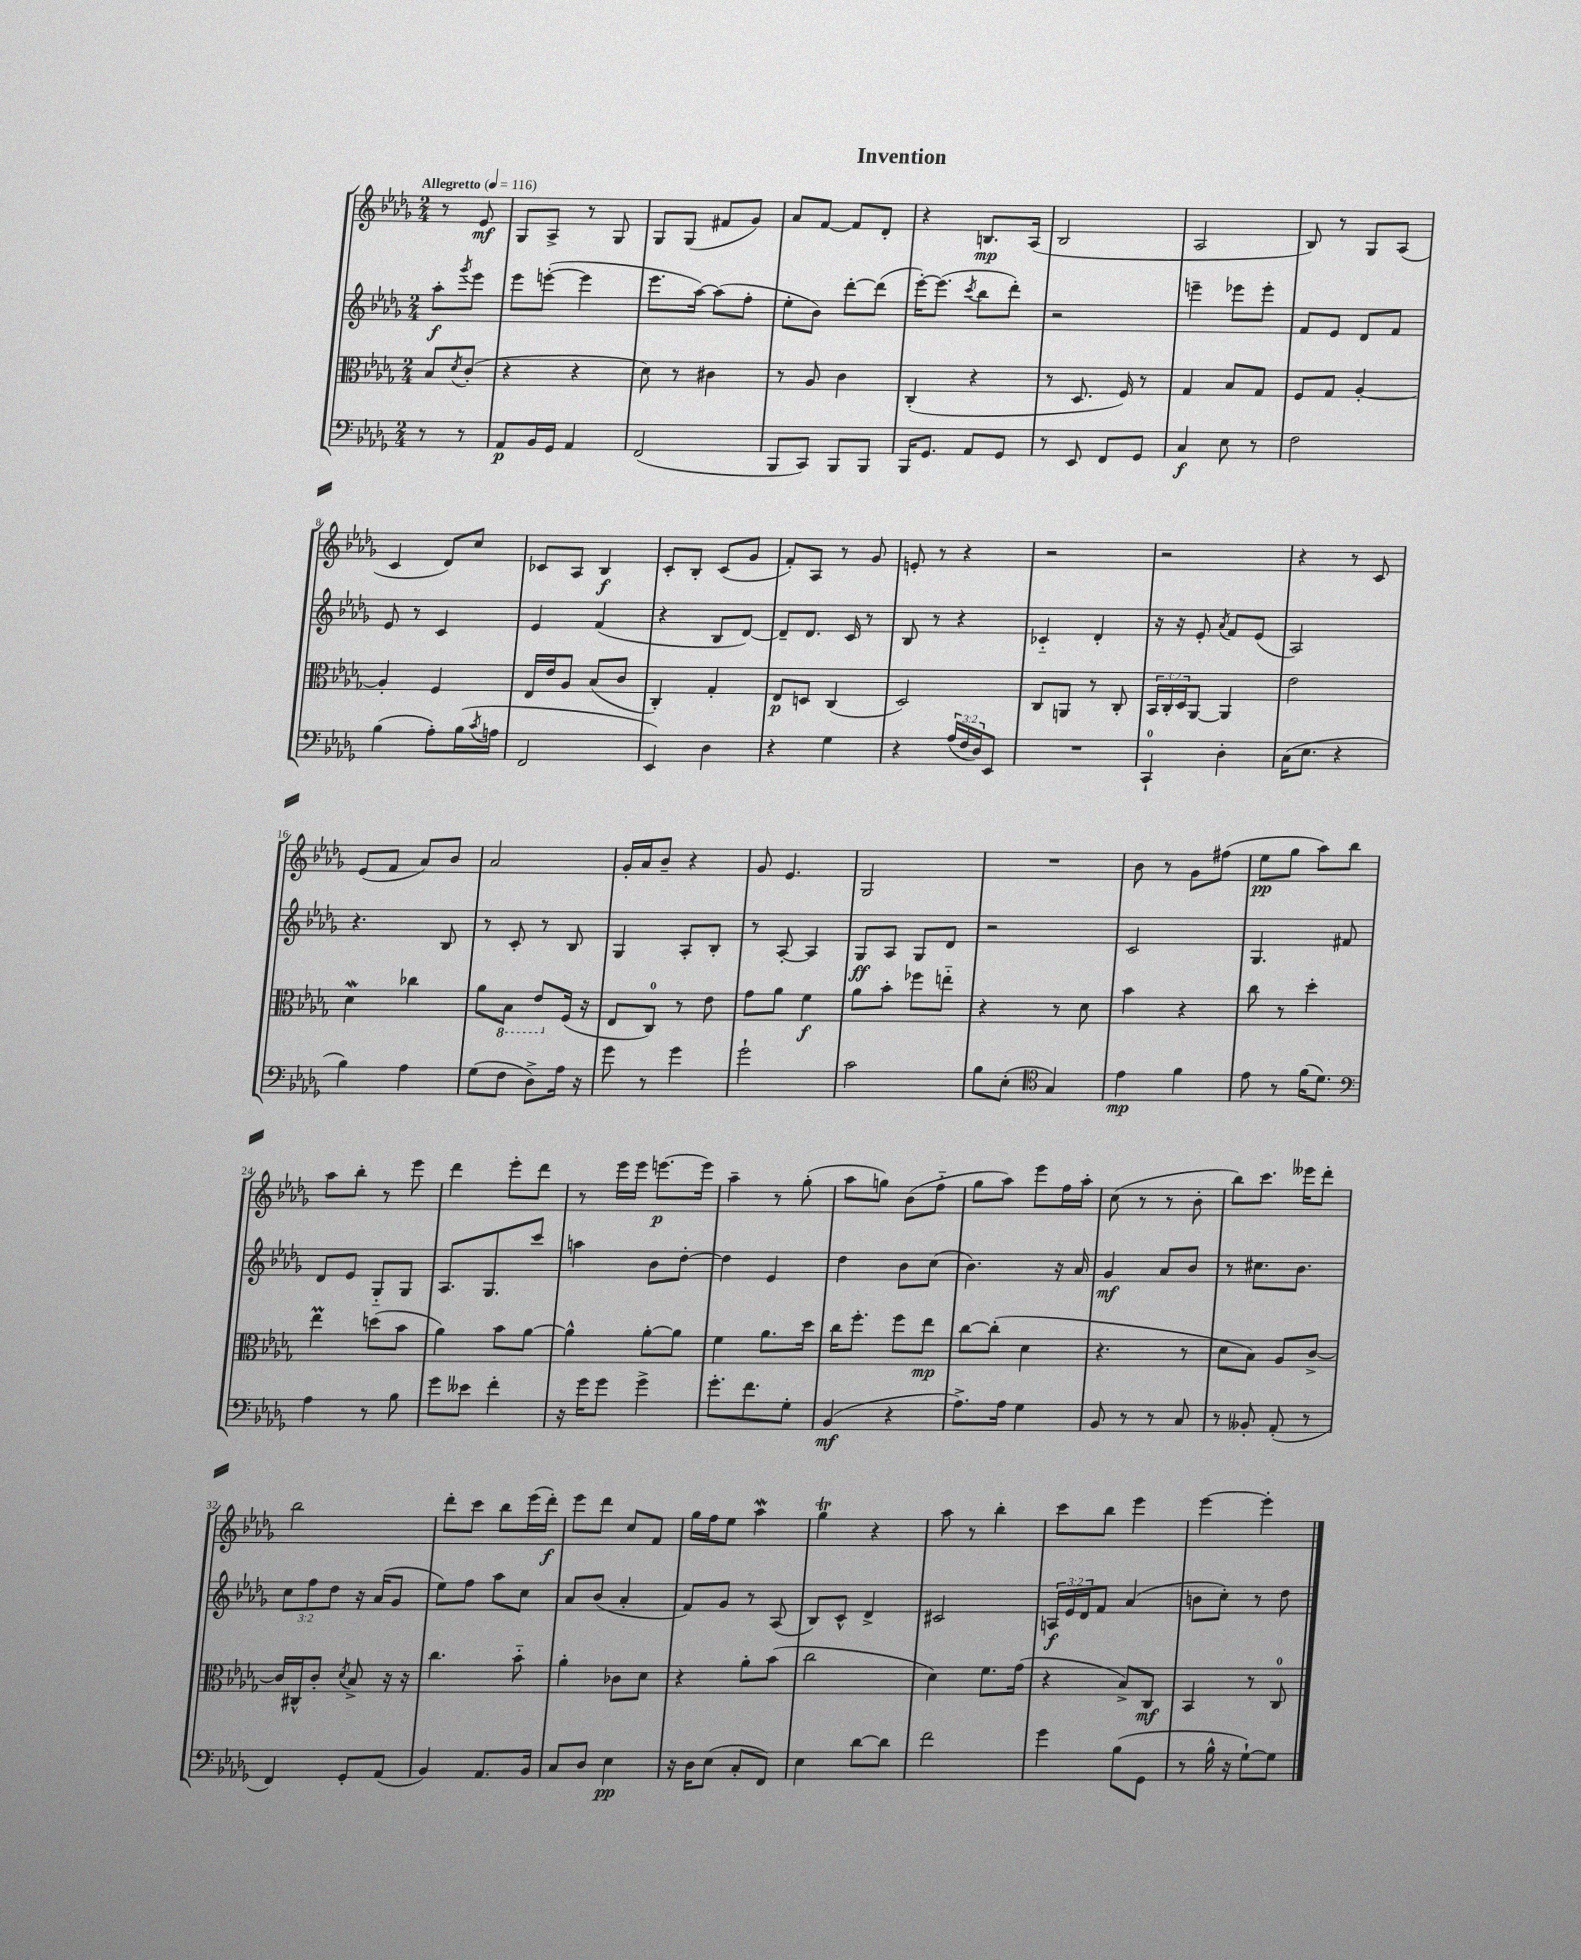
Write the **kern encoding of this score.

**kern	**kern	**kern	**kern
*staff4	*staff3	*staff2	*staff1
*clefF4	*clefC3	*clefG2	*clefG2
*k[b-e-a-d-g-]	*k[b-e-a-d-g-]	*k[b-e-a-d-g-]	*k[b-e-a-d-g-]
*M2/4	*M2/4	*M2/4	*M2/4
*MM116	*MM116	*MM116	*MM116
8r	8B-/L	8aa-'\L	8r
.	8qd-/	8qggg-/	.
8r	(8c'/J	8eee-\J	8e-/
=	=	=	=
8AA-/L	4r	8eee-\L	8G-/L
16BB-/L	.	([8eee'\J	8A-^/J
16GG-/JJ	.	.	.
4AA-/	4r	4eee\]	8r
.	.	.	8G-/
=	=	=	=
(2FF/	8d-\)	8.eee-\L	8G-/L
.	8r	.	(8G-/J
.	.	[16aa-\Jk)	.
.	4c#\	(8aa-\]L	8f#/L
.	.	8ff'\J	8g-/J)
=	=	=	=
8BBB-/L	8r	8ee-'\L	8a-/L
8CC/J)	8A-/	8b-\J)	[8f/J
8BBB-/L	4c\	[8ddd-'\L	8f/]L
8BBB-/J	.	(8ddd-\]J	8d-'/J
=	=	=	=
16BBB-/LK	(4C'/	[16eee-'\LK)	4r
8.GG-/J	.	(8.eee-\]J	.
.	.	8qccc/	.
8AA-/L	4r	8bb-\L	8.B/L
8GG-/J	.	8ddd-'\J)	.
.	.	.	(16A-/Jk
=	=	=	=
8r	8r	2r	2B-/
8EE-/	8.D-/	.	.
8FF/L	.	.	.
.	16F/)	.	.
8GG-/J	8r	.	.
=	=	=	=
4C/	4G-/	4eee~\	2A-/
8E-\	8B-/L	8eee-\L	.
8r	8G-/J	8eee-'\J	.
=	=	=	=
2F\	8F/L	8f/L	8B-/)
.	8G-/J	8e-/J	8r
.	[4A-'/	8d-/L	8G-/L
.	.	8f/J	(8A-/J
=	=	=	=
(4B-\	4A-'/]	8e-/	4c/
.	.	8r	.
8A-'\L)	4F/	4c/	8d-/L)
(16B-\L	.	.	8cc/J
8qc/	.	.	.
16A\JJ	.	.	.
=	=	=	=
2FF/	16E-/LL	4e-/	8c-/L
.	16e-/J	.	.
.	8A-/J	.	8A-/J
.	(8B-/L	(4f/	4B-/
.	8c/J	.	.
=	=	=	=
4EE-/)	4C'/)	4r	8c'/L
.	.	.	8B-'/J
4D-\	4G-'/	8B-/L	(8c/L
.	.	[8d-/J)	8g-/J
=	=	=	=
4r	8E-/L	8d-~/]L	8f'/L)
.	8D/J	8.d-/J	8A-/J
4G-\	(4C/	.	8r
.	.	16c/	.
.	.	8r	8g-/
=	=	=	=
4r	2D-/)	8B-/	8e'/
.	.	8r	8r
(24A-/LL	.	4r	4r
24F/	.	.	.
24D-/J)	.	.	.
8EE-/J	.	.	.
=	=	=	=
2r	8C/L	4c-'~/	2r
.	8AA/J	.	.
.	8r	4d-'/	.
.	8C'/	.	.
=	=	=	=
4CC`/	24BB-/LL	16r	2r
.	24C'/	.	.
.	.	16r	.
.	24D-/J	.	.
.	[8AA-/J	8e-'/	.
.	.	8qa-/	.
4D-'\	4AA-/]	8f/L	.
.	.	(8e-/J	.
=	=	=	=
(16C\LK	2e-\	2A-/)	4r
8.E-\J	.	.	.
4r	.	.	8r
.	.	.	8c/
=	=	=	=
4B-\)	4d-\	4.r	(8e-/L
.	.	.	8f/J
4A-\	4cc-\	.	8a-/L)
.	.	8B-/	8b-/J
=	=	=	=
(8G-\L	8a-\L	8r	2a-/
8F\J	8BB-\J	8c'/	.
8D-^\L)	8E-/L	8r	.
16A-\Jk	(16F/Jk	8B-/	.
16r	16r	.	.
=	=	=	=
8g-\	8E-/L	4G-/	16g-'/LL
.	.	.	16a-/J
8r	8C/J)	.	8b-~/J
4g-\	8r	8A-'/L	4r
.	8e-\	8B-'/J	.
=	=	=	=
2g-`\	8g-\L	8r	8g-/
.	8a-\J	[8A-'/	4.e-/
.	4f\	4A-/]	.
=	=	=	=
2c\	8a-\L	8G-/L	2G-/
.	8b-'\J	8A-/J	.
.	8ff-\L	8G-/L	.
.	8ee'~\J	8d-/J	.
=	=	=	=
8B-\L	4r	2r	2r
(8E-'\J	.	.	.
*clefC4	*	*	*
4G-/)	8r	.	.
.	8d-\	.	.
=	=	=	=
4e-\	4b-\	2c/	8b-\
.	.	.	8r
4f\	4r	.	8g-\L
.	.	.	(8ff#\J
=	=	=	=
8e-\	8cc\	4.G-/	8ee-\L
8r	8r	.	8gg-\J
(16f\LK	4dd-'\	.	8aa-\L)
8.d-\J)	.	.	.
.	.	8f#/	8bb-\J
=	=	=	=
*clefF4	*	*	*
4A-\	4ee-\	8d-/L	8aa-\L
.	.	8e-/J	8bb-'\J
8r	(8dd\L	8G-'~/L	8r
8B-\	8b-\J	8G-/J	8eee-\
=	=	=	=
8g-\L	4a-\)	8.A-/L	4ddd-\
8e--\J	.	.	.
.	.	8.G-/	.
4f'\	8b-\L	.	8eee-'\L
.	[8a-\J	8ccc/J	8ddd-\J
=	=	=	=
16r	4a-^^\]	4aa\	8r
16g-\LK	.	.	.
8g-\J	.	.	16eee-\LL
.	.	.	16eee-\JJ
4g-^\	[8a-'\L	8b-\L	[8.eee\L
.	8a-\]J	[8dd-'\J	.
.	.	.	16eee\]Jk
=	=	=	=
8.g-'\L	4f\	4dd-\]	4aa-~\
8.f\	.	.	.
.	8.a-\L	4e-/	8r
8G-'\J	.	.	(8gg-'\
.	16dd-\Jk	.	.
=	=	=	=
(4BB-/	16cc\LK	4dd-\	8aa-\L
.	8.ff'\J	.	.
.	.	.	8gg\J)
4r	8ff\L	8b-\L	(8b-\L
.	8ee-\J	(8cc\J	8ff'~\J
=	=	=	=
8.A-^\L)	[8cc\L	4.b-\)	8gg-\L
.	(8cc'\]J	.	8aa-\J)
16A-\Jk	.	.	.
4G-\	4d-\	.	8eee-\L
.	.	16r	16ff\L
.	.	16a-/	16aa-'\JJ
=	=	=	=
8BB-/	4.r	4g-/	(8cc\
8r	.	.	8r
8r	.	8a-/L	8r
8C/	8r	8b-/J	8b-'\
=	=	=	=
8r	8d-\L	8r	8bb-\L)
8BB--'/	8B-\J)	8.cc#\L	8.ccc\J
(8AA-'/	8A-/L	.	.
.	.	8.b-\J	16eee--\LK
8r	[8c^/J	.	8ddd-'\J
=	=	=	=
4FF/)	16c/]LL	12cc\L	2bb-\
.	16C#^^/J	.	.
.	.	12ff\	.
.	8c'/J	.	.
.	.	12dd-\J	.
.	8qd-/	.	.
8GG-'/L	8B-^/	16r	.
.	.	(16a-/LK	.
(8AA-/J	16r	8g-/J	.
.	16r	.	.
=	=	=	=
4BB-/)	4.cc\	8ee-\L)	8ddd-'\L
.	.	8ff\J	8ccc\J
8.AA-/L	.	8aa-\L	8bb-\L
.	8b-'~\	8cc\J	(16eee-\L
16BB-/Jk	.	.	16ddd-'\JJ)
=	=	=	=
8C/L	4a-'\	8a-/L	8eee-\L
8D-/J	.	(8b-/J	8ddd-\J
4E-\	8c-\L	4a-'/	8cc/L
.	8d-\J	.	8f/J
=	=	=	=
16r	4r	8f/L)	16gg-\LL
16D-\LK	.	.	16ff\J
(8E-\J	.	8g-/J	8ee-\J
8C'/L	8a-'\L	8r	4aa-\
8FF/J)	(8b-\J	(8A-/	.
=	=	=	=
4E-\	2cc\	8B-/L)	4gg-\
.	.	8c^^/J	.
[8d-\L	.	4d-^/	4r
8d-\]J	.	.	.
=	=	=	=
2f\	4d-\)	2c#/	8aa-\
.	.	.	8r
.	8.f\L	.	4bb-'\
.	(16g-\Jk	.	.
=	=	=	=
4g-\	4r	24A/LL	8ccc\L
.	.	24e-/	.
.	.	24d-/J	.
.	.	8f/J	8bb-\J
(8B-\L	8B-^/L)	(4a-/	4eee-\
8GG-\J	8C/J	.	.
=	=	=	=
8r	4BB-/	8b\L	[4eee-\
16B-^^\	.	8cc'\J)	.
16r	.	.	.
[8G-`\L)	8r	8r	4eee-'\]
8G-\]J	8C/	8dd-\	.
==	==	==	==
*-	*-	*-	*-
